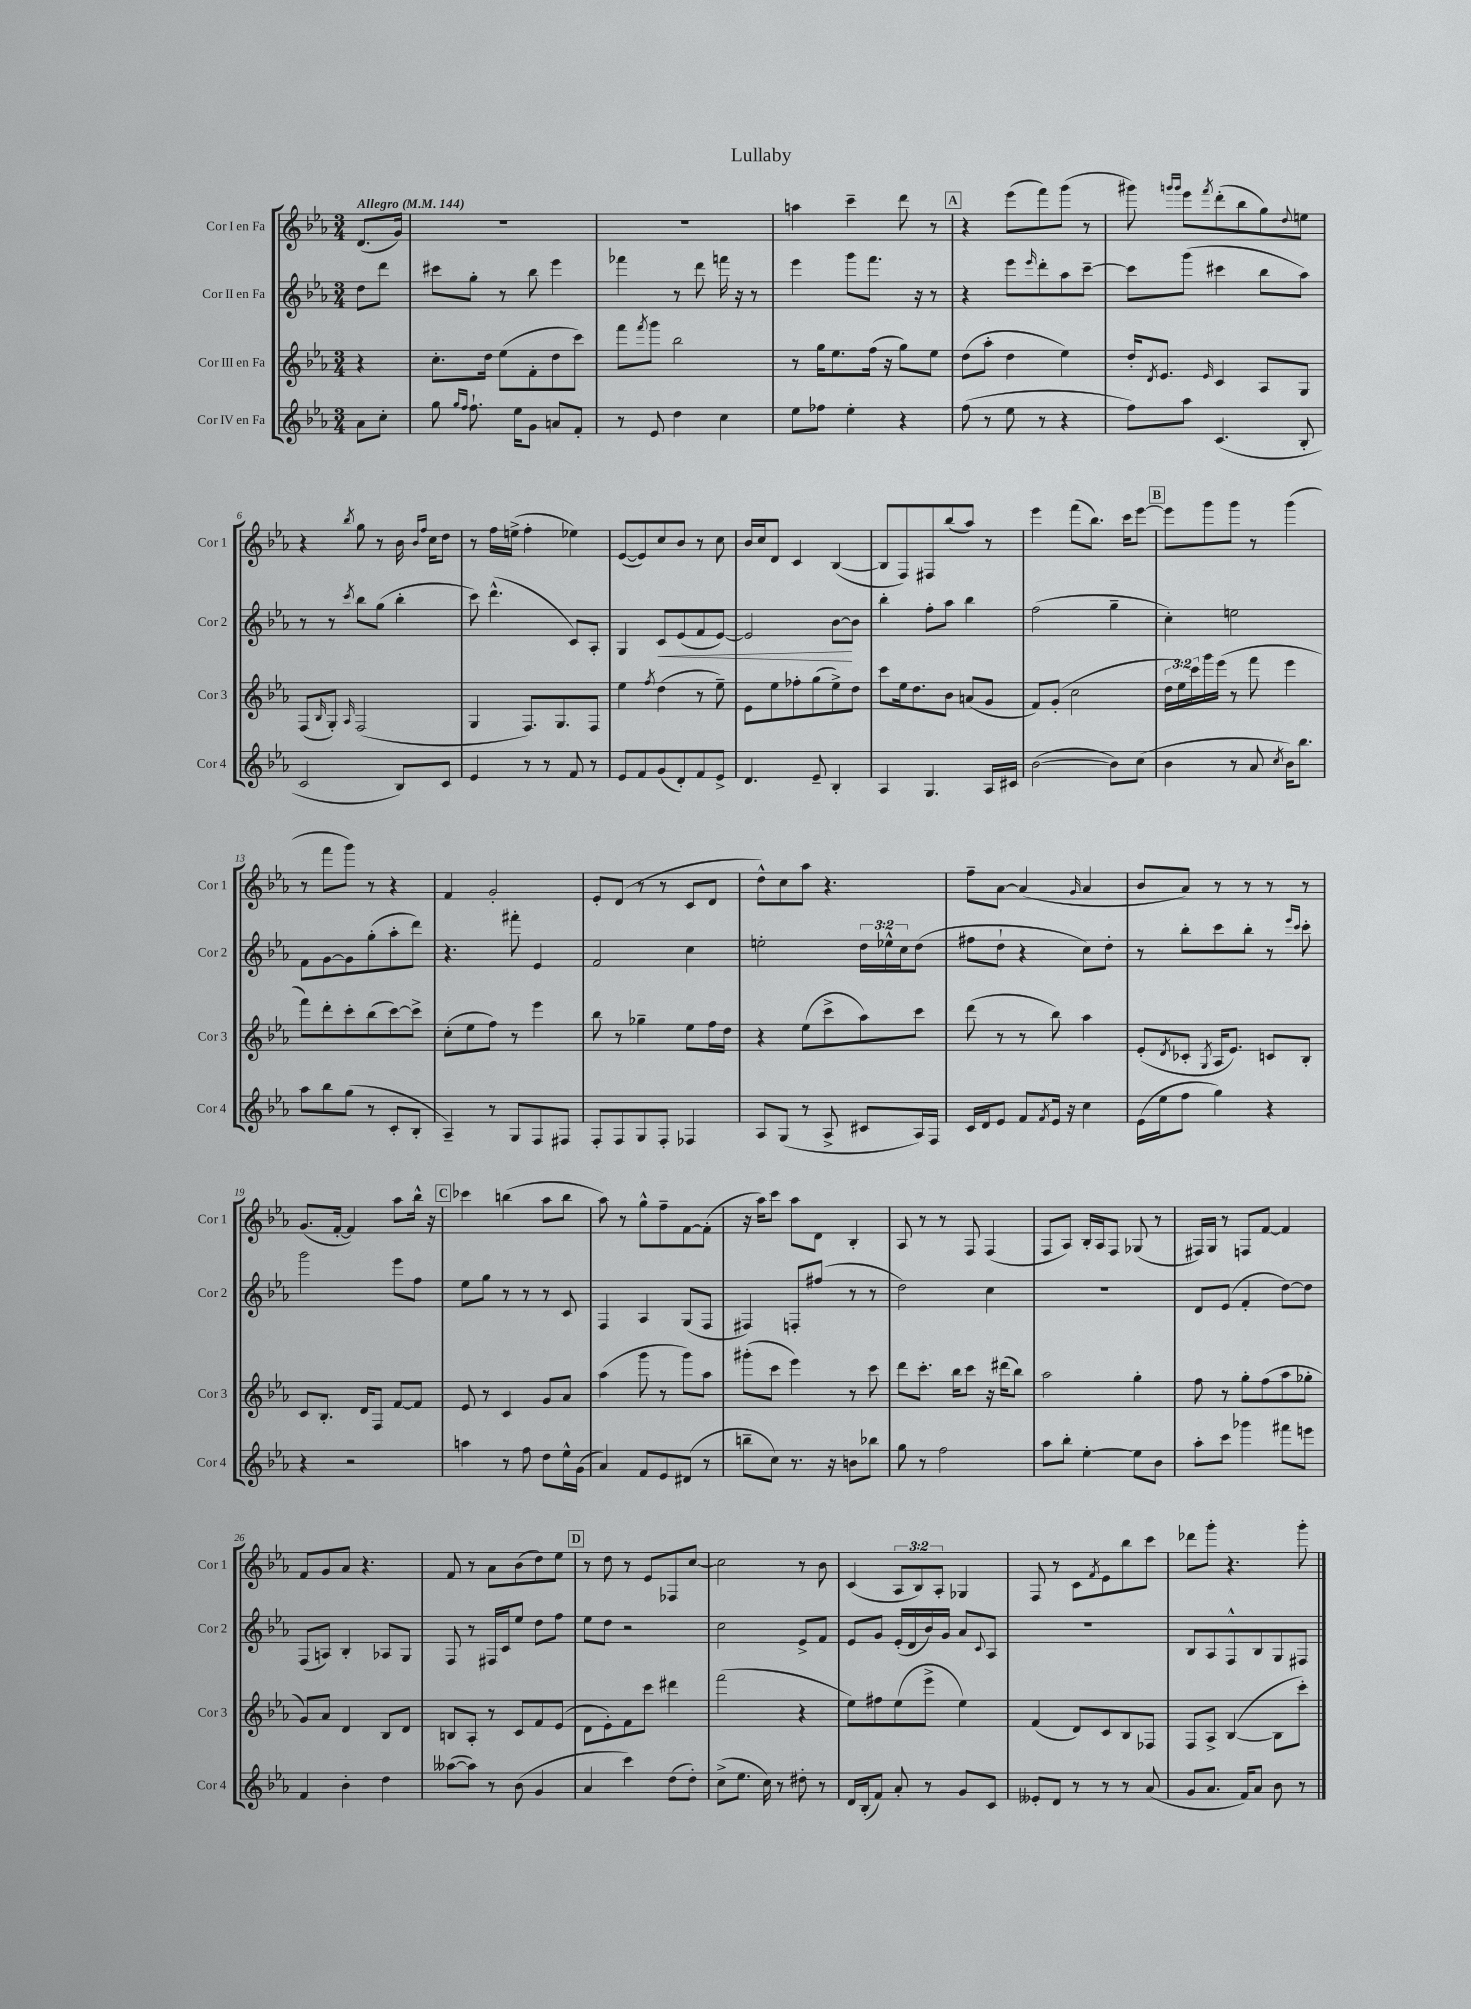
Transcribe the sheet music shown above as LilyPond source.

\header { title = "Lullaby" }
<<
\new StaffGroup <<
\new Staff = "s0" \with { instrumentName = "Cor I en Fa" shortInstrumentName = "Cor 1" } {
    \clef treble \key ees \major \numericTimeSignature \time 3/4 \override Staff.TupletNumber.text = #tuplet-number::calc-fraction-text \partial 4 \tempo "Allegro" 4 = 144
    d'8.( g'16) |
    R2. |
    R2. |
    a''4 c'''4-- d'''8 r8 |
    \mark \markup { \box "A" } r4 ees'''8( f'''8) g'''8( r8 |
    gis'''8) \grace { g'''16 g'''16 } ees'''8 \acciaccatura { f'''8 } d'''8-.( bes''8 g''8) \appoggiatura { d''8 } e''8 |
    r4 \acciaccatura { bes''8 } g''8 r8 bes'16 \grace { bes'16 f''16 } c''16 d''8 |
    r8 f''16 e''16->( f''4-. ees''4) |
    ees'8~( ees'8) c''8 bes'8 r8 c''8 |
    bes'16 c''16 d'8 c'4 bes4~( |
    bes8 f8) fis8 bes''8( aes''8) r8 |
    ees'''4 f'''8( bes''8.) c'''16 ees'''8~ |
    \mark \markup { \box "B" } ees'''8 g'''8 g'''8 r8 g'''4( |
    r8 f'''8 g'''8) r8 r4 |
    f'4 g'2-. |
    ees'8-. d'8( r8 r8 c'8 d'8 |
    d''8-^) c''8 aes''8 r4. |
    f''8-- aes'8~ aes'4( \grace { g'16 } aes'4 |
    bes'8 aes'8) r8 r8 r8 r8 |
    g'8.( f'16~-. f'4) aes''8 bes''16-^ r16 |
    \mark \markup { \box "C" } ces'''4 b''4( aes''8 b''8 |
    aes''8) r8 g''8-^ f''8-- f'8~ f'8-.( |
    r16 aes''16) c'''8 aes''8 d'8 bes4-. |
    aes8 r8 r8 f8 f4( |
    f8 aes8) bes16-. aes16 f8 ges8( r8 |
    fis16) g16 r8 f8 f'8~ f'4 |
    f'8 g'8 aes'8 r4. |
    f'8 r8 aes'8 bes'8( d''8) ees''8 |
    \mark \markup { \box "D" } r8 d''8 r8 ees'8 fes8 c''8~ |
    c''2 r8 bes'8 |
    c'4( \tuplet 3/2 { aes8 bes8) aes8-. } ges4 |
    f8 r8 c'8 \acciaccatura { f'8 } ees'8 bes''8 c'''8 |
    des'''8 g'''8-. r4. g'''8-. \bar "|." |
}
\new Staff = "s1" \with { instrumentName = "Cor II en Fa" shortInstrumentName = "Cor 2" } {
    \clef treble \key ees \major \numericTimeSignature \time 3/4 \override Staff.TupletNumber.text = #tuplet-number::calc-fraction-text \partial 4
    d''8 d'''8 |
    cis'''8 g''8-. r8 bes''8 ees'''4 |
    fes'''4 r8 d'''8 f'''16 r16 r8 |
    ees'''4 g'''8 f'''8. r16 r8 |
    \mark \markup { \box "A" } r4 ees'''8 \grace { ees'''16 } d'''8-. aes''8 c'''8~-- |
    c'''8 g'''8( cis'''4 bes''8 aes''8) |
    r8 r8 \acciaccatura { c'''8 } bes''8 g''8( bes''4-. |
    c'''8) d'''4.-^( c'8) aes8-. |
    g4 c'8\< ees'8( f'8 ees'8~) |
    ees'2 bes'8~\! bes'8 |
    bes''4-. f''8-. aes''8 bes''4 |
    f''2( g''4-- |
    \mark \markup { \box "B" } c''4-.) e''2 |
    f'8 g'8~ g'8 g''8-.( aes''8-. d'''8) |
    r4. fis'''8-. ees'4 |
    f'2 c''4 |
    e''2-. \tuplet 3/2 { d''16 ees''16-^ c''16 } d''8( |
    fis''8 d''8-! r4 c''8) d''8-. |
    r8 bes''8-. c'''8 bes''8-. r8 \grace { ees'''16 c'''16 } c'''8-. |
    g'''2 ees'''8 f''8 |
    \mark \markup { \box "C" } ees''8 g''8 r8 r8 r8 c'8 |
    f4 aes4 g8( f8 |
    fis4) f8-. fis''8( r8 r8 |
    d''2) c''4 |
    r2. |
    d'8 ees'8( f'4-. d''8~) d''8 |
    f8( a8) bes4-. aes8 g8 |
    f8 r8 fis16 c'16 ees''8 d''8 f''8 |
    \mark \markup { \box "D" } ees''8 d''8 r2 |
    c''2 ees'8-> f'8 |
    ees'8 g'8 ees'16-.( d'16 bes'16) g'16 aes'8 \appoggiatura { c'8 } aes8 |
    R2. |
    bes8 aes8 f8-^ bes8 g8 fis8 \bar "|." |
}
\new Staff = "s2" \with { instrumentName = "Cor III en Fa" shortInstrumentName = "Cor 3" } {
    \clef treble \key ees \major \numericTimeSignature \time 3/4 \override Staff.TupletNumber.text = #tuplet-number::calc-fraction-text \partial 4
    r4 |
    c''8.-. d''16 ees''8( f'8-. d''8 c'''8) |
    f'''8 \acciaccatura { f'''8 } g'''8 bes''2 |
    r8 g''16 ees''8. f''16( r16 g''8) ees''8 |
    \mark \markup { \box "A" } d''8( aes''8-. d''4 ees''4) |
    d''16-. \acciaccatura { d'8 } ees'8. \grace { ees'16 } c'4 aes8 g8 |
    f8( \grace { bes16 } g8-.) \grace { aes16 } f2( |
    g4 f8.) g8. f8 |
    ees''4 \acciaccatura { f''8 } d''4( r8 ees''8--) |
    ees'8 ees''8 fes''8-. g''8( ees''8->) d''8 |
    c'''8 ees''16 d''8. bes'8 a'8( g'8 |
    f'8) g'8-.( c''2 |
    \mark \markup { \box "B" } \tuplet 3/2 { d''16 ees''16) c'''16 } g'''16 ees'''16( r8 f'''8 ees'''4 |
    f'''8) d'''8-. c'''8-. bes''8( c'''8~) c'''8-> |
    c''8-.( ees''8 f''8) r8 ees'''4 |
    bes''8 r8 ges''4-- ees''8 f''16 d''16 |
    r4 ees''8( c'''8-> aes''8) c'''8 |
    d'''8( r8 r8 bes''8) aes''4 |
    ees'8-.( \acciaccatura { d'8 } ces'8-. \acciaccatura { g8 } aes16 ees'8.) c'8 bes8-. |
    c'8 bes8.-. d'16 f8 f'8~ f'8 |
    \mark \markup { \box "C" } ees'8 r8 c'4 g'8 aes'8 |
    aes''4( g'''8 r8 g'''8) aes''8 |
    gis'''8-.( c'''8 ees'''4) r8 c'''8 |
    d'''8 c'''8.-. bes''16 c'''8 r16 dis'''16( bes''8) |
    aes''2 g''4-. |
    f''8 r8 g''8-. f''8( aes''8 ges''8-. |
    g'8) aes'8 d'4 bes8 d'8 |
    b8 aes8-. r8 c'8 f'8 ees'8( |
    \mark \markup { \box "D" } d'8 ees'8-.) f'8 c'''8 dis'''4 |
    f'''2( r4 |
    ees''8) fis''8 ees''8( ees'''8-> ees''4) |
    f'4( d'8) c'8 bes8 fes8 |
    f8 aes8-> bes4~( bes8 c'''8-.) \bar "|." |
}
\new Staff = "s3" \with { instrumentName = "Cor IV en Fa" shortInstrumentName = "Cor 4" } {
    \clef treble \key ees \major \numericTimeSignature \time 3/4 \partial 4
    aes'8 c''8-. |
    g''8 \grace { g''16 f''16 } f''8.-! ees''16 g'8 a'8 f'8-. |
    r8 ees'8 d''4 c''4 |
    ees''8 fes''8 ees''4-. r4 |
    \mark \markup { \box "A" } f''8( r8 ees''8 r8 r4 |
    f''8) aes''8 c'4.( bes8-. |
    c'2 bes8) c'8 |
    ees'4 r8 r8 f'8 r8 |
    ees'8 f'8 g'8( d'8-.) f'8 ees'8-> |
    d'4. ees'8-- bes4-. |
    aes4 g4. aes16 cis'16 |
    bes'2~( bes'8) c''8( |
    \mark \markup { \box "B" } bes'4 r8 aes'8 \acciaccatura { c''8 } bes'16) bes''8. |
    aes''8 bes''8 g''8( r8 c'8-. bes8-. |
    aes4--) r8 g8 f8 fis8 |
    f8-. f8 g8 f8-. fes4 |
    aes8 g8( r8 aes8-> cis'8 aes16) f16 |
    c'16 d'16 ees'8 f'8 \acciaccatura { f'8 } ees'16 r16 c''4 |
    ees'16( ees''16 f''8 g''4) r4 |
    r4 r2 |
    \mark \markup { \box "C" } a''4 r8 f''8 d''8 ees''16-^ g'16( |
    aes'4) f'8 ees'8 dis'8( r8 |
    b''8-- c''8) r8. r16 b'8 bes''8 |
    g''8 r8 f''2 |
    aes''8 bes''8-. ees''4~-. ees''8 bes'8 |
    aes''8-. c'''8 ges'''4 fis'''8 e'''8 |
    f'4 bes'4-. d''4 |
    aeses''8~( aeses''8) r8 bes'8( g'4 |
    \mark \markup { \box "D" } aes'4 c'''4) d''8( d''8-.) |
    c''8->( ees''8. c''16) r8 dis''8-. r8 |
    d'16 bes16-.( f'8) aes'8-. r8 g'8 c'8 |
    eeses'8-. d'8 r8 r8 r8 aes'8( |
    g'8 aes'8. f'16) aes'8 bes'8 r8 \bar "|." |
}
>>
>>
